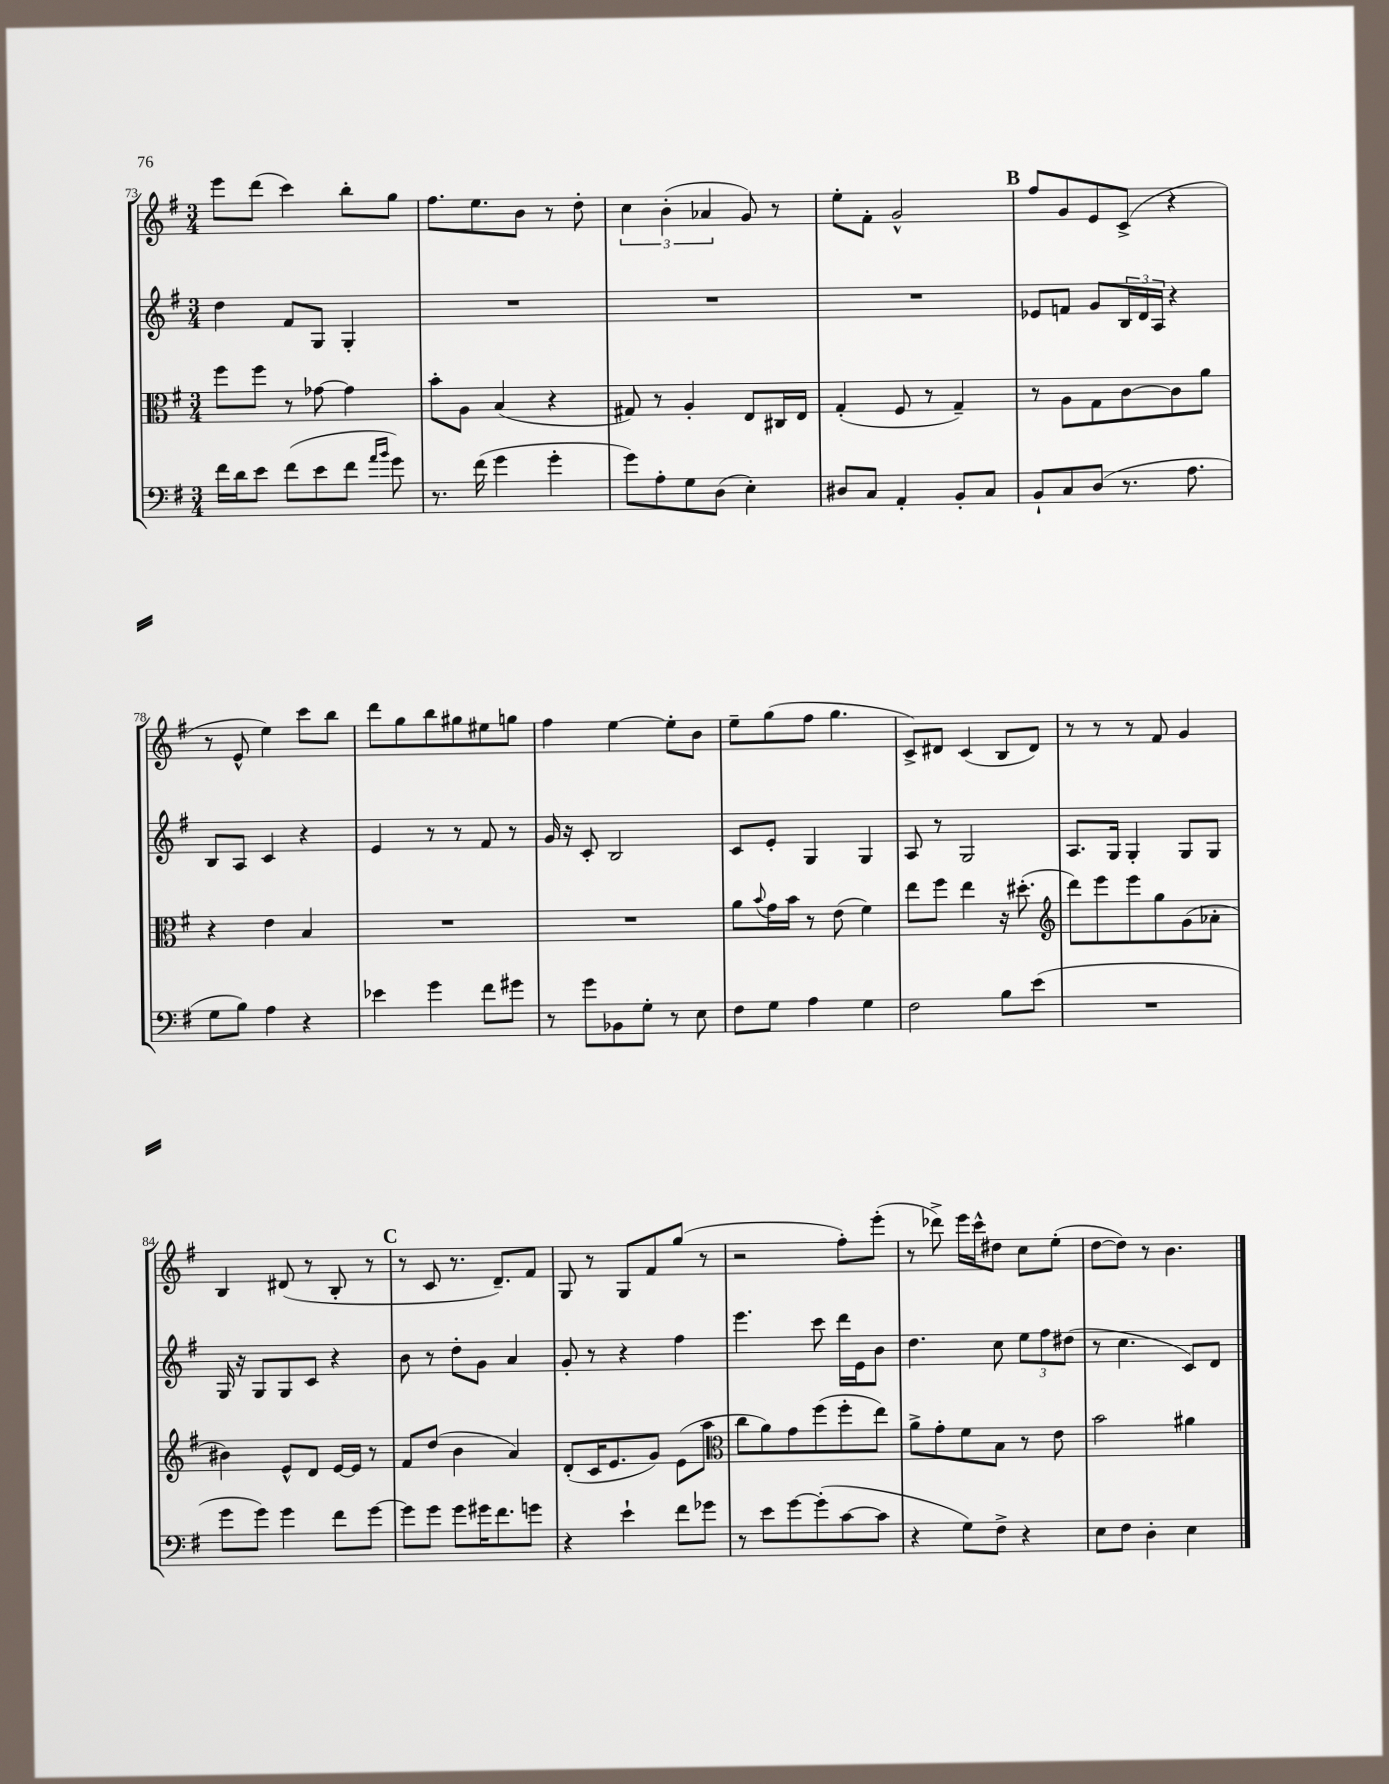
<<
\new StaffGroup <<
\new Staff = "s0" {
    \clef treble \key g \major \numericTimeSignature \time 3/4
    e'''8 d'''8( c'''4) b''8-. g''8 |
    fis''8. e''8. b'8 r8 d''8-. |
    \tuplet 3/2 { c''4 b'4-.( aes'4 } g'8) r8 |
    e''8-. fis'8-. g'2-^ |
    \mark \markup { \bold "B" } fis''8 g'8 e'8 c'8->( r4 |
    r8 e'8-^ e''4) c'''8 b''8 |
    d'''8 g''8 b''8 gis''8 eis''8 g''8 |
    fis''4 e''4~ e''8-. b'8 |
    e''8-- g''8( fis''8 g''4. |
    c'8->) dis'8 c'4( b8 dis'8) |
    r8 r8 r8 fis'8 g'4 |
    b4 dis'8( r8 b8-. r8 |
    \mark \markup { \bold "C" } r8 c'8 r8. d'8.--) fis'8 |
    g8 r8 g8 fis'8 g''8( r8 |
    r2 fis''8-.) e'''8-.( |
    r8 des'''8->) e'''16 c'''16-^ dis''8 c''8 e''8-.( |
    d''8~ d''8) r8 b'4. \bar "|." |
}
\new Staff = "s1" {
    \clef treble \key g \major \numericTimeSignature \time 3/4
    d''4 fis'8 g8 g4-. |
    R2. |
    R2. |
    R2. |
    \mark \markup { \bold "B" } ees'8 f'8 g'8 \tuplet 3/2 { b16 d'16 a16 } r4 |
    b8 a8 c'4 r4 |
    e'4 r8 r8 fis'8 r8 |
    g'16 r16 c'8-. b2 |
    c'8 e'8-. g4 g4 |
    a8 r8 g2 |
    a8. g16 g4-. g8 g8 |
    g16 r16 g8 g8 c'8 r4 |
    \mark \markup { \bold "C" } b'8 r8 d''8-. g'8 a'4 |
    g'8-. r8 r4 fis''4 |
    e'''4. c'''8 d'''16 e'16 b'8 |
    d''4. c''8 \tuplet 3/2 { e''8 fis''8 dis''8( } |
    r8 c''4. c'8) d'8 \bar "|." |
}
\new Staff = "s2" {
    \clef alto \key g \major \numericTimeSignature \time 3/4
    fis''8 fis''8 r8 ges'8~ ges'4 |
    b'8-. a8 b4( r4 |
    gis8) r8 a4-. e8 cis16 e16 |
    g4-.( fis8 r8 g4--) |
    \mark \markup { \bold "B" } r8 a8 g8 c'8~ c'8 a'8 |
    r4 e'4 b4 |
    R2. |
    R2. |
    a'8 \appoggiatura { b'8 } g'16 b'16 r8 e'8( fis'4) |
    e''8 fis''8 e''4 r16 dis''8.-.( |
    \clef treble d'''8) e'''8 e'''8 g''8 g'8( aes'8-. |
    bis'4) e'8-^ d'8 e'16~ e'16 r8 |
    \mark \markup { \bold "C" } fis'8 d''8( b'4 a'4) |
    d'8-.( c'16 e'8. g'8) e'8( a''8 |
    \clef alto c''8 a'8) g'8 fis''8( fis''8-. e''8) |
    a'8-> g'8-. fis'8 b8 r8 e'8 |
    b'2 ais'4 \bar "|." |
}
\new Staff = "s3" {
    \clef bass \key g \major \numericTimeSignature \time 3/4
    fis'16 d'16 e'8 fis'8( e'8 fis'8 \grace { a'16 b'16 } g'8) |
    r8. fis'16( g'4 g'4-. |
    g'8) a8-. g8 d8( e4-.) |
    dis8 c8 a,4-. b,8-. c8 |
    \mark \markup { \bold "B" } b,8-! c8 d8( r8. a8. |
    g8 b8) a4 r4 |
    ees'4 g'4 fis'8 gis'8 |
    r8 g'8 bes,8 g8-. r8 e8 |
    fis8 g8 a4 g4 |
    fis2 b8 e'8( |
    R2. |
    g'8 g'8) g'4 fis'8 g'8~ |
    \mark \markup { \bold "C" } g'8 g'8 g'8 gis'16 fis'8. g'8 |
    r4 e'4-! fis'8 ges'8 |
    r8 e'8 g'8~ g'8-.( c'8~ c'8 |
    r4 g8) fis8-> r4 |
    e8 fis8 d4-. e4 \bar "|." |
}
>>
>>
\layout { \context { \Score currentBarNumber = #73 } }
